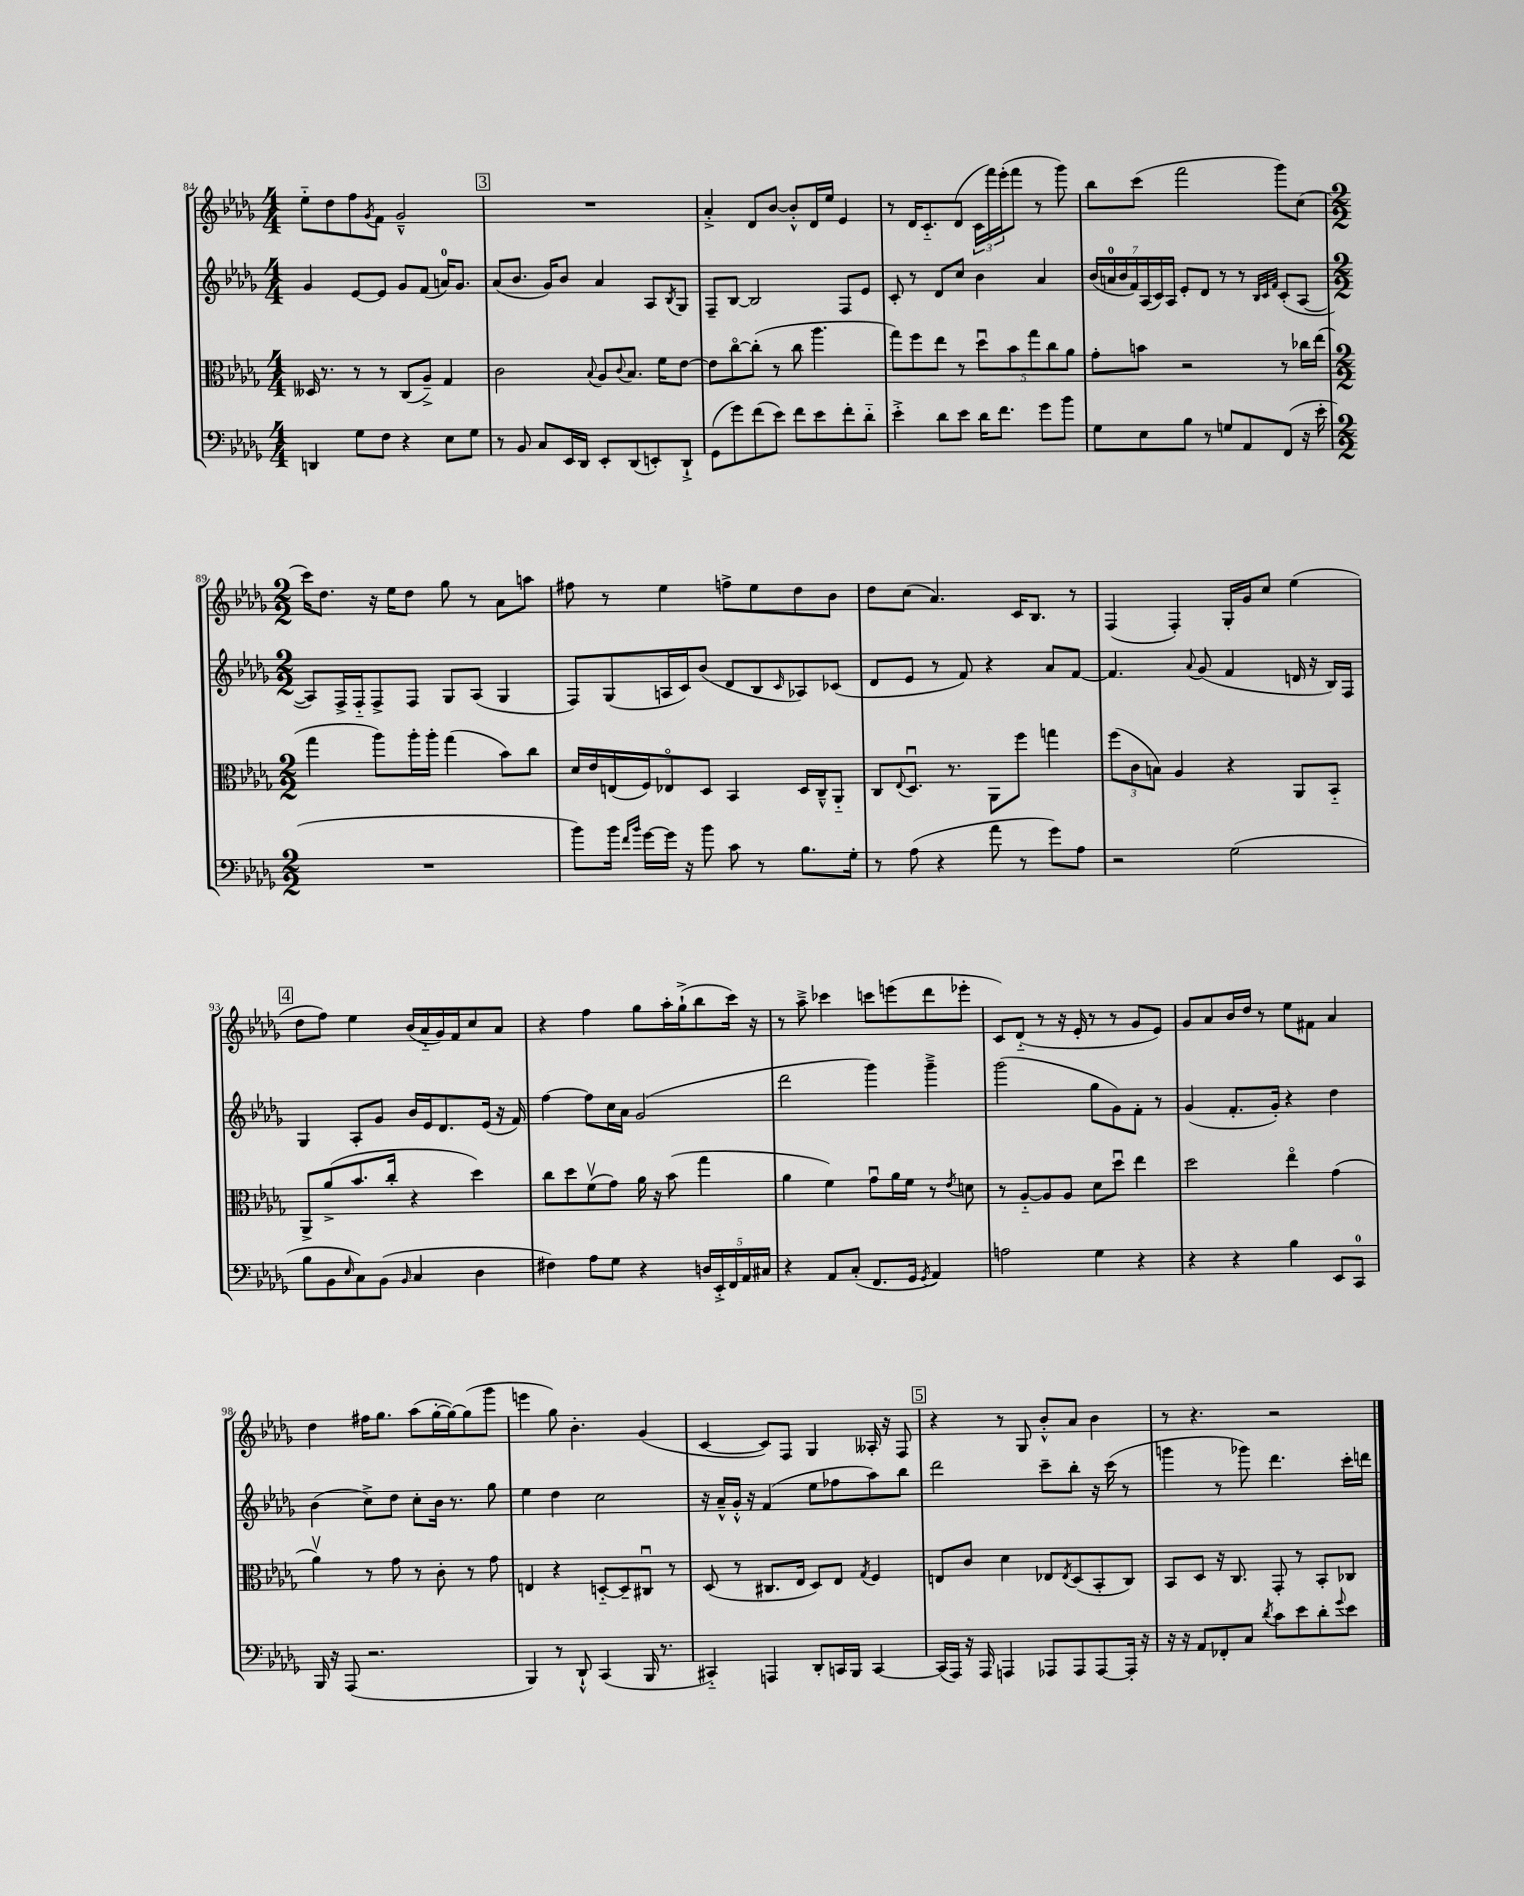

**kern	**kern	**kern	**kern
*part4	*part3	*part2	*part1
*staff4	*staff3	*staff2	*staff1
*clefF4	*clefC3	*clefG2	*clefG2
*k[b-e-a-d-g-]	*k[b-e-a-d-g-]	*k[b-e-a-d-g-]	*k[b-e-a-d-g-]
*M4/4	*M4/4	*M4/4	*M4/4
=84	=84	=84	=84
4DDn/	16D--X/	4g-/	8ee-\L
.	8.r	.	.
.	.	.	8dd-\
8G-\L	8r	[8e-/L	8ff\
.	.	.	8qg-/
8F\J	8r	8e-/J]	8f\J
4r	(8C/L	8g-/L	2g-~^^/
.	8A-~^/J)	(8f/J	.
8E-\L	4G-/	16an/KL)	.
.	.	8.g-/J	.
8G-\J	.	.	.
!!LO:REH:place=s1:t=3
=85	=85	=85	=85
8r	2c\	(8a-/L	1r
8BB-/	.	8.b-/J	.
8C/L	.	.	.
.	.	16g-/KL)	.
16EE-/L	.	8b-/J	.
16DD-/JJ	.	.	.
.	8qqB-/	.	.
8EE-'/L	8A-/L	4a-/	.
.	8qqc/	.	.
(8DD-/	8.B-/J	.	.
8EEn'/)	.	8A-/L	.
.	16f\KL	.	.
.	.	8qB-/	.
8DD-`^/J	[8e-\J	8G-/J	.
=86	=86	=86	=86
(8GG-\L	8e-\L]	8F~/L	4a-'^/
8g-\)	[8cc\	[8B-/J	.
(8f\	(8cc'\J]	2B-/]	8d-/L
8e-\J)	8r	.	[8b-/J
8f\L	8cc\	.	8b-'^^/L]
8e-\	4.aa-\	.	16d-/L
.	.	.	16ee-/JJ
8f'\	.	8F/L	4e-/
8d-\J	.	8e-/J	.
=87	=87	=87	=87
4e-'^\	8gg-\L)	8c'/	8r
.	8ff\	8r	16d-/KL
.	.	.	8.c/
8d-\L	8ee-\J	8d-/L	.
8e-\J	8r	8cc/J	(8d-/J
16d-\KL	10dd-u\L	4b-\	24c\LL
.	.	.	24fff\)
8.f\J	.	.	.
.	.	.	(24eee-'\J
.	10b-\	.	.
.	.	.	8fff\J
.	10gg-\	.	.
8g-\L	.	4a-/	8r
.	10cc\	.	.
8b-\J	.	.	8ggg-\)
.	10a-\J	.	.
=88	=88	=88	=88
8G-\L	8g-'\L	(28b-/LL	8bb-\L
.	.	28an/	.
.	.	28b-/	.
.	.	28f/)	.
8E-\	8bn\J	.	(8ccc\J
.	.	(28A-/	.
.	.	28c/)	.
.	.	28A-/JJ	.
8B-\J	2r	8e-'/L	2fff\
8r	.	8d-/J	.
8Gn/L	.	8r	.
8AA-/	.	8r	.
.	.	32qqB-/LLL	.
.	.	32qqc/	.
.	.	32qqf/JJJ	.
(8FF/J	8r	(8c'/L	8ggg-\L)
16r	16cc-X\LL	[8A-/J	(8cc\J
16e-'\	(16ee-\JJ	.	.
!!LO:LB:g=z
=89	=89	=89	=89
*M2/2	*M2/2	*M2/2	*M2/2
1r	4gg-\	8A-/L])	16ccc\KL)
.	.	.	8.dd-\J
.	.	16F^/L	.
.	.	16F/J	.
.	8aa-\L)	8F^/	16r
.	.	.	16ee-\KL
.	16aa-'\L	8F/J	8dd-\J
.	16aa-'\JJ	.	.
.	(4gg-\	8G-/L	8gg-\
.	.	(8A-/J	8r
.	8b-\L)	4G-/	8a-\L
.	8cc\J	.	8aan\J
=90	=90	=90	=90
8b-\L)	16d-/LL	8F/L)	8ff#X\
.	16e-/	.	.
16b-\Jk	(16En/	(8G-/	8r
16qqf/LL	.	.	.
16qqb-/JJ	.	.	.
[16g-\LL	16F/J)	.	.
16g-\JJ]	8E-X/	16An/L	4ee-\
16r	.	16c/J)	.
8b-\	8D-/J	(8b-/J	.
8c\	4BB-/	8d-/L	8ffn^\L
8r	.	8B-/	8ee-\
.	.	16qqc/	.
8.B-\L	16D-/LL	8A-X/)	8dd-\
.	16C~^^/J	.	.
.	8AA-/J	(8c-X/J	8b-\J
16G-'\Jk	.	.	.
=91	=91	=91	=91
8r	8C/L	8d-/L	8dd-\L
.	8qqE-/	.	.
(8A-\	8.D-u/J	8e-/J	(8cc\J
4r	.	8r	4.a-/)
.	8.r	.	.
.	.	8f/)	.
8a-\	8AA-\L	4r	.
8r	8ff\J	.	16c/KL
.	.	.	8.B-/J
8g-\L)	4ggn\	8a-/L	.
8A-\J	.	[8f/J	8r
=92	=92	=92	=92
2r	(12ff\L	4.f/]	(4F/
.	12c\	.	.
.	12Bn\J)	.	.
.	4A-/	.	4F'/)
.	.	8qqa-/	.
.	.	(8g-/	.
(2G-\	4r	4f/	16G-'/LL
.	.	.	16g-/J
.	.	.	8cc/J
.	8AA-/L	16dn/	(4ee-\
.	.	16r	.
.	8BB-/J	16B-/LL)	.
.	.	16F/JJ	.
!!LO:LB:g=z
!!LO:REH:place=s1:t=4
=93	=93	=93	=93
8B-\L	8AA-^/L	4G-/	8dd-\L
8BB-\	(8a-^/	.	8ff\J)
16qqE-/	.	.	.
8C\)	8.b-/	8A-'/L	4ee-\
(8BB-\J	.	8g-/J	.
.	16cc'/Jk	.	.
16qqBB-/	.	.	.
4C/	4r	16b-/LL	(16b-/LL
.	.	16e-/J	16a-/
.	.	8.d-/	16g-/)
.	.	.	16f/J
4D-\	4dd-\)	.	8cc/
.	.	(16e-/Jk	.
.	.	16r	8a-/J
.	.	16f/)	.
=94	=94	=94	=94
4F#X\)	8cc\L	[4ff\	4r
.	8dd-\	.	.
8A-\L	(8fv\	8ff\L]	4ff\
8G-\J	8g-\J)	16cc\L	.
.	.	16a-\JJ	.
4r	16a-\	(2g-/	8gg-\L
.	16r	.	.
.	(8b-\	.	16aa-'\L
.	.	.	(16gg-`^\J
20Dn/LL	4gg-\	.	8bb-\
20EE-'^/	.	.	.
20FF/	.	.	.
.	.	.	16ccc\Jk)
20AA-/	.	.	.
.	.	.	16r
20C#X/JJ	.	.	.
=95	=95	=95	=95
4r	4a-\	2ddd-\	8r
.	.	.	8aa-~^\
8AA-/L	4f\)	.	4ccc-X\
(8C'/J	.	.	.
8.FF/L	8g-u\L	4ggg-\)	8cccn\L
.	16a-\L	.	(8eeen\
16GG-/Jk	16f\JJ	.	.
8qGG-/	.	.	.
4AA-/)	8r	4ggg-~^\	8ddd-\
.	8qe-/	.	.
.	8dn\	.	8eee-X'\J
=96	=96	=96	=96
2An\	8r	(2ggg-\	8c/L)
.	[8A-/L	.	(8d-/J
.	8A-/]	.	8r
.	8A-/J	.	16r
.	.	.	16e-'/
4G-\	8d-\L	8gg-\L	8r
.	8dd-u\J	8g-\)	8r
4r	4ee-\	8f'\J	8g-/L
.	.	8r	8e-/J)
=97	=97	=97	=97
4r	2dd-\	(4g-/	8g-/L
.	.	.	8a-/
4r	.	8.f'/L	16b-/L
.	.	.	16dd-/JJ
.	.	.	8r
.	.	16g-'/Jk)	.
4B-\	4ee-\	4r	8ee-\L
.	.	.	8f#X\J
8EE-/L	(4g-\	4dd-\	4a-/
8CC/J	.	.	.
!!LO:LB:g=z
=98	=98	=98	=98
16BBB-/	4a-v\)	(4b-\	4dd-\
16r	.	.	.
(8AAA-/	.	.	.
2.r	8r	8cc^\L)	16ff#X\KL
.	.	.	8.gg-\J
.	8g-\	8dd-\J	.
.	8r	8cc'\L	(8aa-\L
.	8c'\	16b-\Jk	[16gg-'\L
.	.	8.r	16gg-\J_)
.	8r	.	(8gg-\]
.	8g-\	8gg-\	8ggg-\J
=99	=99	=99	=99
4BBB-/)	4En/	4ee-\	4eeen\
8r	4r	4dd-\	8gg-\)
8DD-`^^/	.	.	4.b-'\
(4CC/	[8Dn/L	2cc\	.
.	8D~/]	.	.
16BBB-/	8C#Xu/J	.	(4g-/
8.r	.	.	.
.	8r	.	.
=100	=100	=100	=100
4CC#X/)	(8D-/	16r	[4c/
.	.	16a-~^^/LL	.
.	8r	16g-'^^/JJ	.
.	.	16r	.
4AAAn/	8.C#X/L	(4f/	8c/L])
.	.	.	8F/J
.	16E-/Jk	.	.
8DD-'/L	8D-/L)	8ee-\L	4G-/
16CCn/L	8E-/J	8ff-X\	.
16BBB-/JJ	.	.	.
.	8qG-/	.	.
[4CC/	4F/	8aa-\)	16A--X'/
.	.	.	16r
.	.	8bb-\J	8F/
!!LO:REH:place=s1:t=5
=101	=101	=101	=101
(16CC/LL]	8En/L	2ddd-\	4r
16AAA-/JJ)	.	.	.
16r	8c/J	.	.
16AAA-/	.	.	.
4AAAn/	4d-\	.	8r
.	.	.	8G-/
8AAA-X/L	8E-X/L	8ccc~\L	8b-'^^/L
.	8qE-/	.	.
8AAA-/	(8D-/	8bb-'\J	8a-/J
[8AAA-/	8BB-'/	16r	4b-\
.	.	(16ccc\	.
16AAA-'/Jk]	8C/J)	8r	.
16r	.	.	.
=102	=102	=102	=102
16r	8BB-/L	4gggn\	8r
16r	.	.	.
8AA-/L	8D-/J	.	4.r
8FF-X'/	16r	8r	.
.	8.C/	.	.
8C/J	.	8ggg-X\)	.
8qd-/	.	.	.
8c\L	8GG-'/	4.ddd-\	2r
8e-\	8r	.	.
8d-'\	8BB-'/L	.	.
8qqg-/	.	.	.
8e-\J	8C-X/J	16ccc'\LL	.
.	.	16dddn\JJ	.
==	==	==	==
*-	*-	*-	*-
